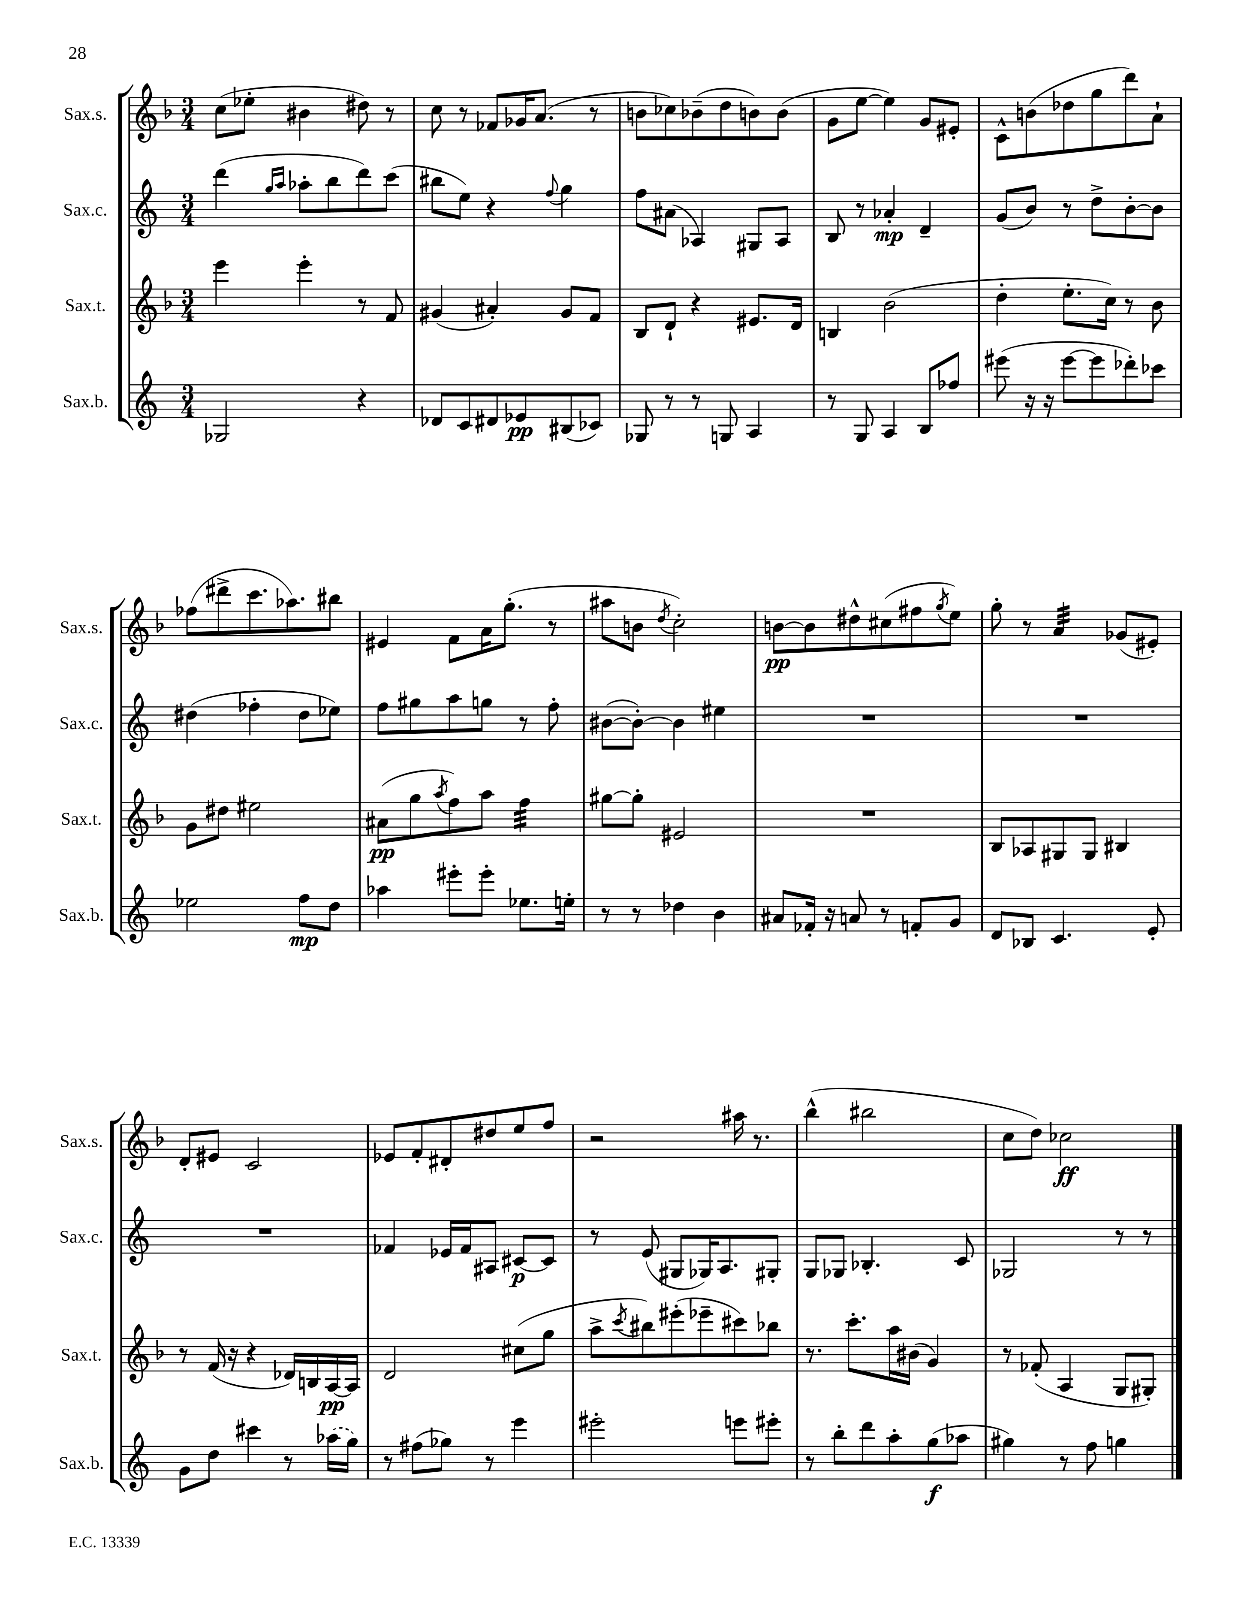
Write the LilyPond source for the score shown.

<<
\new StaffGroup <<
\new Staff = "s0" \with { instrumentName = "Sax.s." shortInstrumentName = "Sax.s." } {
    \clef treble \key f \major \numericTimeSignature \time 3/4
    c''8( ees''8-. bis'4 dis''8) r8 |
    c''8 r8 fes'8 ges'16 a'8.( r8 |
    b'8 ces''8) bes'8--( d''8 b'8) b'8( |
    g'8 e''8~ e''4) g'8 eis'8-. |
    c'8-^ b'8( des''8 g''8 d'''8) a'8-! |
    fes''8( dis'''8-> c'''8. aes''8.) bis''8 |
    eis'4 f'8 a'16 g''8.-.( r8 |
    ais''8 b'8 \acciaccatura { d''8 } c''2-.) |
    b'8~\pp b'8 dis''8-^ cis''8( fis''8 \acciaccatura { g''8 } e''8) |
    g''8-. r8 a'4:32 ges'8( eis'8-.) |
    d'8-. eis'8 c'2 |
    ees'8 f'8-. dis'8-. dis''8 e''8 f''8 |
    r2 ais''16 r8. |
    bes''4-^( bis''2 |
    c''8 d''8) ces''2\ff \bar "|." |
}
\new Staff = "s1" \with { instrumentName = "Sax.c." shortInstrumentName = "Sax.c." } {
    \clef treble \key c \major \numericTimeSignature \time 3/4
    d'''4( \grace { g''16 a''16 } aes''8-. b''8 d'''8) c'''8( |
    bis''8 e''8) r4 \appoggiatura { f''8 } g''4 |
    f''8 ais'8( aes4) gis8 aes8 |
    b8 r8 aes'4-.\mp d'4-- |
    g'8( b'8) r8 d''8-> b'8~-. b'8 |
    dis''4( fes''4-. dis''8 ees''8) |
    f''8 gis''8 a''8 g''8 r8 f''8-. |
    bis'8~( bis'8~-.) bis'4 eis''4 |
    R2. |
    R2. |
    R2. |
    fes'4 ees'16 fes'16 ais8 cis'8~\p cis'8 |
    r8 e'8( gis8 ges16) a8. gis8-. |
    g8 ges8 bes4.-. c'8 |
    ges2 r8 r8 \bar "|." |
}
\new Staff = "s2" \with { instrumentName = "Sax.t." shortInstrumentName = "Sax.t." } {
    \clef treble \key f \major \numericTimeSignature \time 3/4
    e'''4 e'''4-. r8 f'8 |
    gis'4( ais'4-.) gis'8 f'8 |
    bes8 d'8-! r4 eis'8. d'16 |
    b4 bes'2( |
    d''4-. e''8.-. c''16) r8 bes'8 |
    g'8 dis''8 eis''2 |
    ais'8\pp( g''8 \acciaccatura { a''8 } f''8) a''8 f''4:32 |
    gis''8~ gis''8-. eis'2 |
    R2. |
    bes8 aes8 gis8 gis8 bis4 |
    r8 f'16( r16 r4 des'16) b16 a16~\pp a16 |
    d'2 cis''8( g''8 |
    a''8-> \acciaccatura { c'''8 } bis''8) eis'''8-.( ees'''8-- cis'''8) bes''8 |
    r8. c'''8.-. a''16 bis'16( g'4) |
    r8 fes'8-.( a4 g8 gis8-.) \bar "|." |
}
\new Staff = "s3" \with { instrumentName = "Sax.b." shortInstrumentName = "Sax.b." } {
    \clef treble \key c \major \numericTimeSignature \time 3/4
    ges2 r4 |
    des'8 c'8 dis'8 ees'8\pp bis8( ces'8) |
    ges8 r8 r8 g8 a4 |
    r8 g8 a4 b8 fes''8 |
    eis'''8( r16 r16 eis'''8~ eis'''8 des'''8-.) ces'''8 |
    ees''2 f''8\mp d''8 |
    aes''4 eis'''8-. eis'''8-. ees''8. e''16-. |
    r8 r8 des''4 b'4 |
    ais'8 fes'16-. r16 a'8 r8 f'8-. g'8 |
    d'8 bes8 c'4. e'8-. |
    g'8 d''8 cis'''4 r8 \once \slurDashed aes''16( g''16) |
    r8 fis''8( ges''8) r8 e'''4 |
    eis'''2-. e'''8 eis'''8-. |
    r8 b''8-. d'''8 a''8-. g''8\f( aes''8 |
    gis''4) r8 f''8 g''4 \bar "|." |
}
>>
>>
\layout { \context { \Score \remove "Bar_number_engraver" } }
